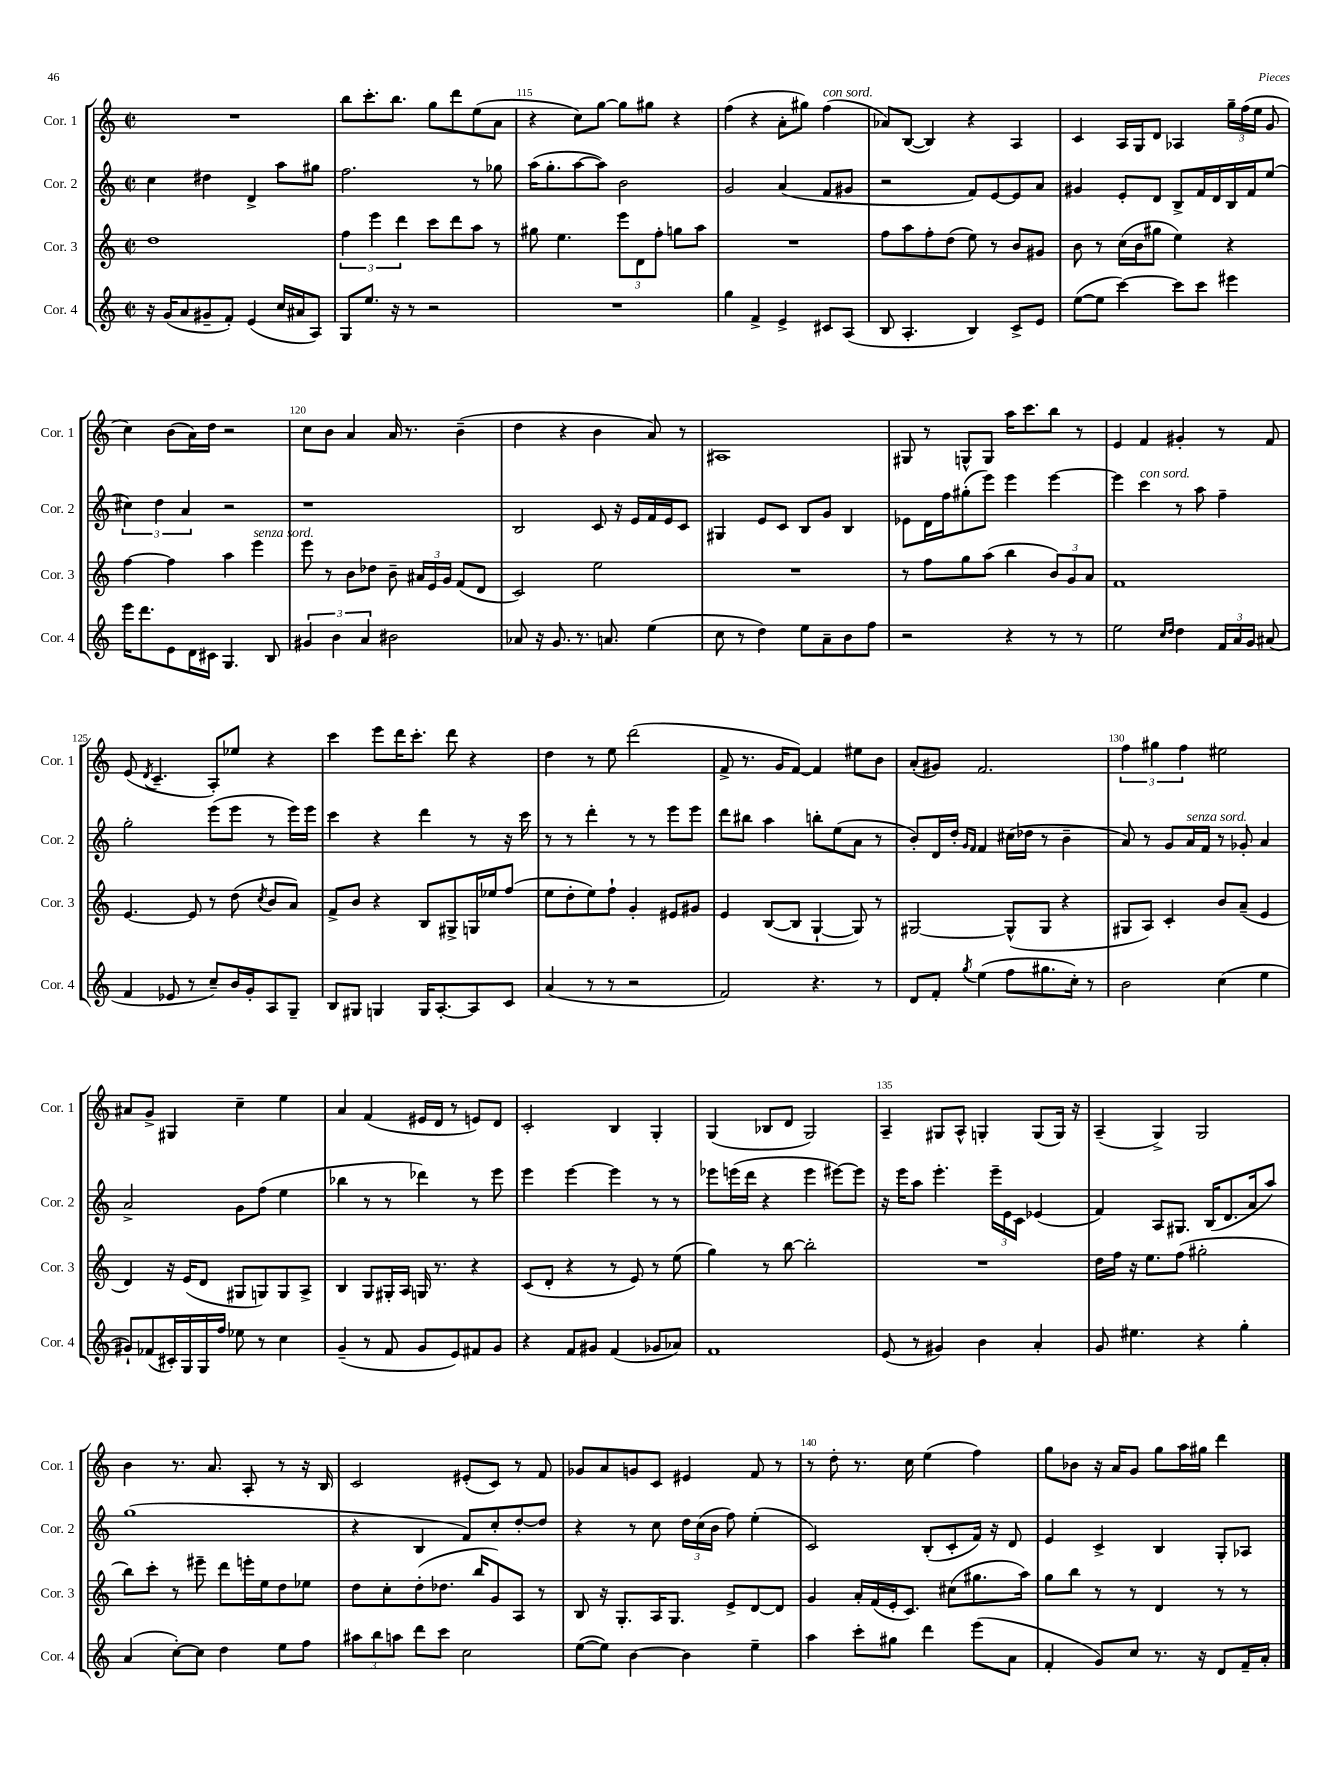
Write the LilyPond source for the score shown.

<<
\new StaffGroup <<
\new Staff = "s0" \with { instrumentName = "Cor. 1" shortInstrumentName = "Cor. 1" } {
    \clef treble \key c \major \defaultTimeSignature \time 2/2
    \autoBeamOff R1 |
    b''8[ c'''8.-. b''8.] g''8[ d'''8 e''8( a'8] |
    r4 c''8[) g''8]~ g''8[ gis''8] r4 |
    f''4( r4 a'8[-. gis''8]) f''4^\markup { \italic "con sord." }( |
    aes'8[) b8]~( b4) r4 a4 |
    c'4 a16[ g16 d'8] aes4 \tuplet 3/2 { g''16[-- f''16( e''16] } g'8 |
    c''4) b'8[( a'16) d''16] r2 |
    c''8[ b'8] a'4 a'16 r8. b'4--( |
    d''4 r4 b'4 a'8) r8 |
    ais1 |
    gis8 r8 g8[-^ g8] a''16[ c'''8. b''8] r8 |
    e'4 f'4 gis'4-. r8 f'8 |
    e'8( \acciaccatura { d'8 } c'4.-- a8[-.) ees''8] r4 |
    c'''4 e'''8[ d'''16 c'''8.]-. d'''8 r4 |
    d''4 r8 e''8 d'''2( |
    f'8-> r8. g'16[ f'8]~) f'4 eis''8[ b'8] |
    a'8[-.( gis'8]) f'2. |
    \tuplet 3/2 { f''4 gis''4 f''4 } eis''2 |
    ais'8[ g'8]-> gis4 c''4-- e''4 |
    a'4 f'4( eis'16[ d'16] r8 e'8[) d'8] |
    c'2-. b4 g4-. |
    g4( bes8[ d'8] g2) |
    a4-- gis8[ a8]-^ g4-. g8[( g16]) r16 |
    a4--( g4->) g2 |
    b'4 r8. a'8. a8-. r8 r16 b16 |
    c'2 eis'8[-.( c'8]) r8 f'8 |
    ges'8[ a'8 g'8 c'8] eis'4 f'8 r8 |
    r8 d''8-. r8. c''16 e''4( f''4) |
    g''8[ bes'8] r16 a'16[ g'8] g''8[ a''16 gis''16] d'''4 \bar "|." |
}
\new Staff = "s1" \with { instrumentName = "Cor. 2" shortInstrumentName = "Cor. 2" } {
    \clef treble \key c \major \defaultTimeSignature \time 2/2
    \autoBeamOff c''4 dis''4 d'4-> a''8[ gis''8] |
    f''2. r8 ges''8 |
    a''16[( g''8.-. a''8~ a''8]) b'2 |
    g'2 a'4( f'8[ gis'8] |
    r2 f'8[) e'8~ e'8 a'8] |
    gis'4 e'8[-. d'8] b8[-> f'16 d'16 b16 f'16 e''8]( |
    \tuplet 3/2 { cis''4) d''4 a'4 } r2 |
    r1 |
    b2 c'8 r16 e'16[ f'16 e'16 c'8] |
    gis4 e'8[ c'8] b8[ g'8] b4 |
    ees'8[ d'16 f''16 gis''8-.( e'''8]) e'''4 e'''4~ |
    e'''4 c'''4^\markup { \italic "con sord." } r8 a''8 f''4-- |
    g''2-. e'''8[( e'''8] r8 e'''16[) e'''16] |
    c'''4 r4 d'''4 r8 r16 c'''16 |
    r8 r8 d'''4-. r8 r8 e'''8[ e'''8] |
    d'''8[ bis''8] a''4 b''8[-. e''8( a'8] r8 |
    b'8[-.) d'16 d''16]-. \grace { g'16[ f'16] } f'4 cis''16[( des''16] r8 b'4-- |
    a'8) r8 g'8[ a'16^\markup { \italic "senza sord." } f'16] r8 ges'8-. a'4 |
    a'2-> g'8[ f''8]( e''4 |
    bes''4 r8 r8 des'''4) r8 e'''8 |
    e'''4 e'''4~ e'''4 r8 r8 |
    ees'''8[ e'''16( d'''16] r4 e'''4 eis'''8[~) eis'''8] |
    r16 e'''16[ a''8] e'''4.-. \tuplet 3/2 { e'''16[-- e'16 c'16] } ees'4( |
    f'4) a8[ gis8.] b16[( d'8. a'16 a''8]) |
    g''1( |
    r4 b4 f'8[) c''8-. d''8~-. d''8] |
    r4 r8 c''8 \tuplet 3/2 { d''16[ c''16( b'16] } f''8) e''4-.( |
    c'2) b8[-.( c'8-. f'16]) r16 d'8 |
    e'4 c'4-> b4 g8[-. aes8] \bar "|." |
}
\new Staff = "s2" \with { instrumentName = "Cor. 3" shortInstrumentName = "Cor. 3" } {
    \clef treble \key c \major \defaultTimeSignature \time 2/2
    \autoBeamOff d''1 |
    \tuplet 3/2 { f''4 e'''4 d'''4 } c'''8[ d'''8 a''8] r8 |
    gis''8 e''4. \tuplet 3/2 { e'''8[ d'8 f''8]-. } g''8[ a''8] |
    R1 |
    f''8[ a''8 f''8-. d''8]( e''8) r8 b'8[ gis'8] |
    b'8 r8 c''16[( b'16 gis''8] e''4) r4 |
    f''4~ f''4 a''4 e'''4^\markup { \italic "senza sord." } |
    e'''8 r8 b'8[ des''8] b'8-- \tuplet 3/2 { ais'16[ e'16 g'16] } f'8[( d'8] |
    c'2) e''2 |
    R1 |
    r8 f''8[ g''8 a''8]( b''4 \tuplet 3/2 { b'8[) g'8 a'8] } |
    f'1 |
    e'4.~ e'8 r8 d''8( \acciaccatura { c''8 } b'8[ a'8]) |
    f'8[-> b'8] r4 b8[ gis8-> g16 ees''16 f''8]( |
    e''8[ d''8-. e''8) f''8]-! g'4-. eis'8[ gis'8] |
    e'4 b8[~( b8] g4~-! g8) r8 |
    gis2~ gis8[-^( gis8] r4 |
    gis8[ a8]) c'4-. b'8[ a'8]--( e'4 |
    d'4) r16 e'16[( d'8] gis8[ g8) g8 a8]-> |
    b4 g8[ gis16-. a16] g16 r8. r4 |
    c'8[( d'8]-. r4 r8 e'8) r8 e''8( |
    g''4) r8 b''8~ b''2-. |
    R1 |
    d''16[ f''16] r16 e''8.[ f''8]( gis''2-. |
    b''8[) c'''8]-. r8 eis'''8-- d'''8[ e'''16-. e''16 d''8 ees''8] |
    d''8[ c''8-. d''8-.( des''8.] b''16[ g'8) a8] r8 |
    b8 r16 g8.[-. a16 g8.] e'8[-> d'8~ d'8] |
    g'4 a'16[-. f'16( e'16-. c'8.]) cis''8[( gis''8. a''16]) |
    g''8[ b''8] r8 r8 d'4 r8 r8 \bar "|." |
}
\new Staff = "s3" \with { instrumentName = "Cor. 4" shortInstrumentName = "Cor. 4" } {
    \clef treble \key c \major \defaultTimeSignature \time 2/2
    \autoBeamOff r16 g'16[( a'8 gis'8-- f'8]-.) e'4( c''16[ ais'16 a8]) |
    g8[ e''8.] r16 r8 r2 |
    R1 |
    g''4 f'4-> e'4-> cis'8[ a8]( |
    b8 a4.-. b4) c'8[-> e'8] |
    e''8[~( e''8] c'''4~) c'''8[ c'''8] eis'''4 |
    e'''16[ d'''8. e'8 d'16 cis'16] g4. b8 |
    \tuplet 3/2 { gis'4 b'4 a'4 } bis'2 |
    aes'8 r16 g'8. r8. a'8. e''4( |
    c''8 r8 d''4) e''8[ a'8-- b'8 f''8] |
    r2 r4 r8 r8 |
    e''2 \grace { c''16[ d''16] } d''4 \tuplet 3/2 { f'16[ a'16 g'16] } ais'8( |
    f'4 ees'8 r8 c''8[--) b'16 g'16-. a8 g8]-- |
    b8[ gis8] g4 g16[ a8.~-. a8 c'8] |
    a'4( r8 r8 r2 |
    f'2) r4. r8 |
    d'8[ f'8]-. \acciaccatura { g''8 } e''4( f''8[ gis''8. c''16]-.) r8 |
    b'2 c''4( e''4 |
    gis'8[-!) fes'8( cis'16-.) g16 g16 f''16] ees''8 r8 c''4 |
    g'4--( r8 f'8 g'8[ e'8) fis'8 g'8] |
    r4 f'8[ gis'8] f'4( ges'8[ aes'8]) |
    f'1 |
    e'8( r8 gis'4) b'4 a'4-. |
    g'8 eis''4. r4 g''4-. |
    a'4( c''8[~-.) c''8] d''4 e''8[ f''8] |
    \tuplet 3/2 { ais''8[ b''8 a''8] } d'''8[ c'''8] c''2 |
    e''8[~( e''8]) b'4~ b'4 e''4-- |
    a''4 c'''8[-. gis''8] d'''4 e'''8[( a'8] |
    f'4-. g'8[) c''8] r8. r16 d'8[ f'16-- a'16]-. \bar "|." |
}
>>
>>
\layout { \context { \Score currentBarNumber = #113 \override BarNumber.break-visibility = ##(#f #t #t) barNumberVisibility = #(every-nth-bar-number-visible 5) } }
